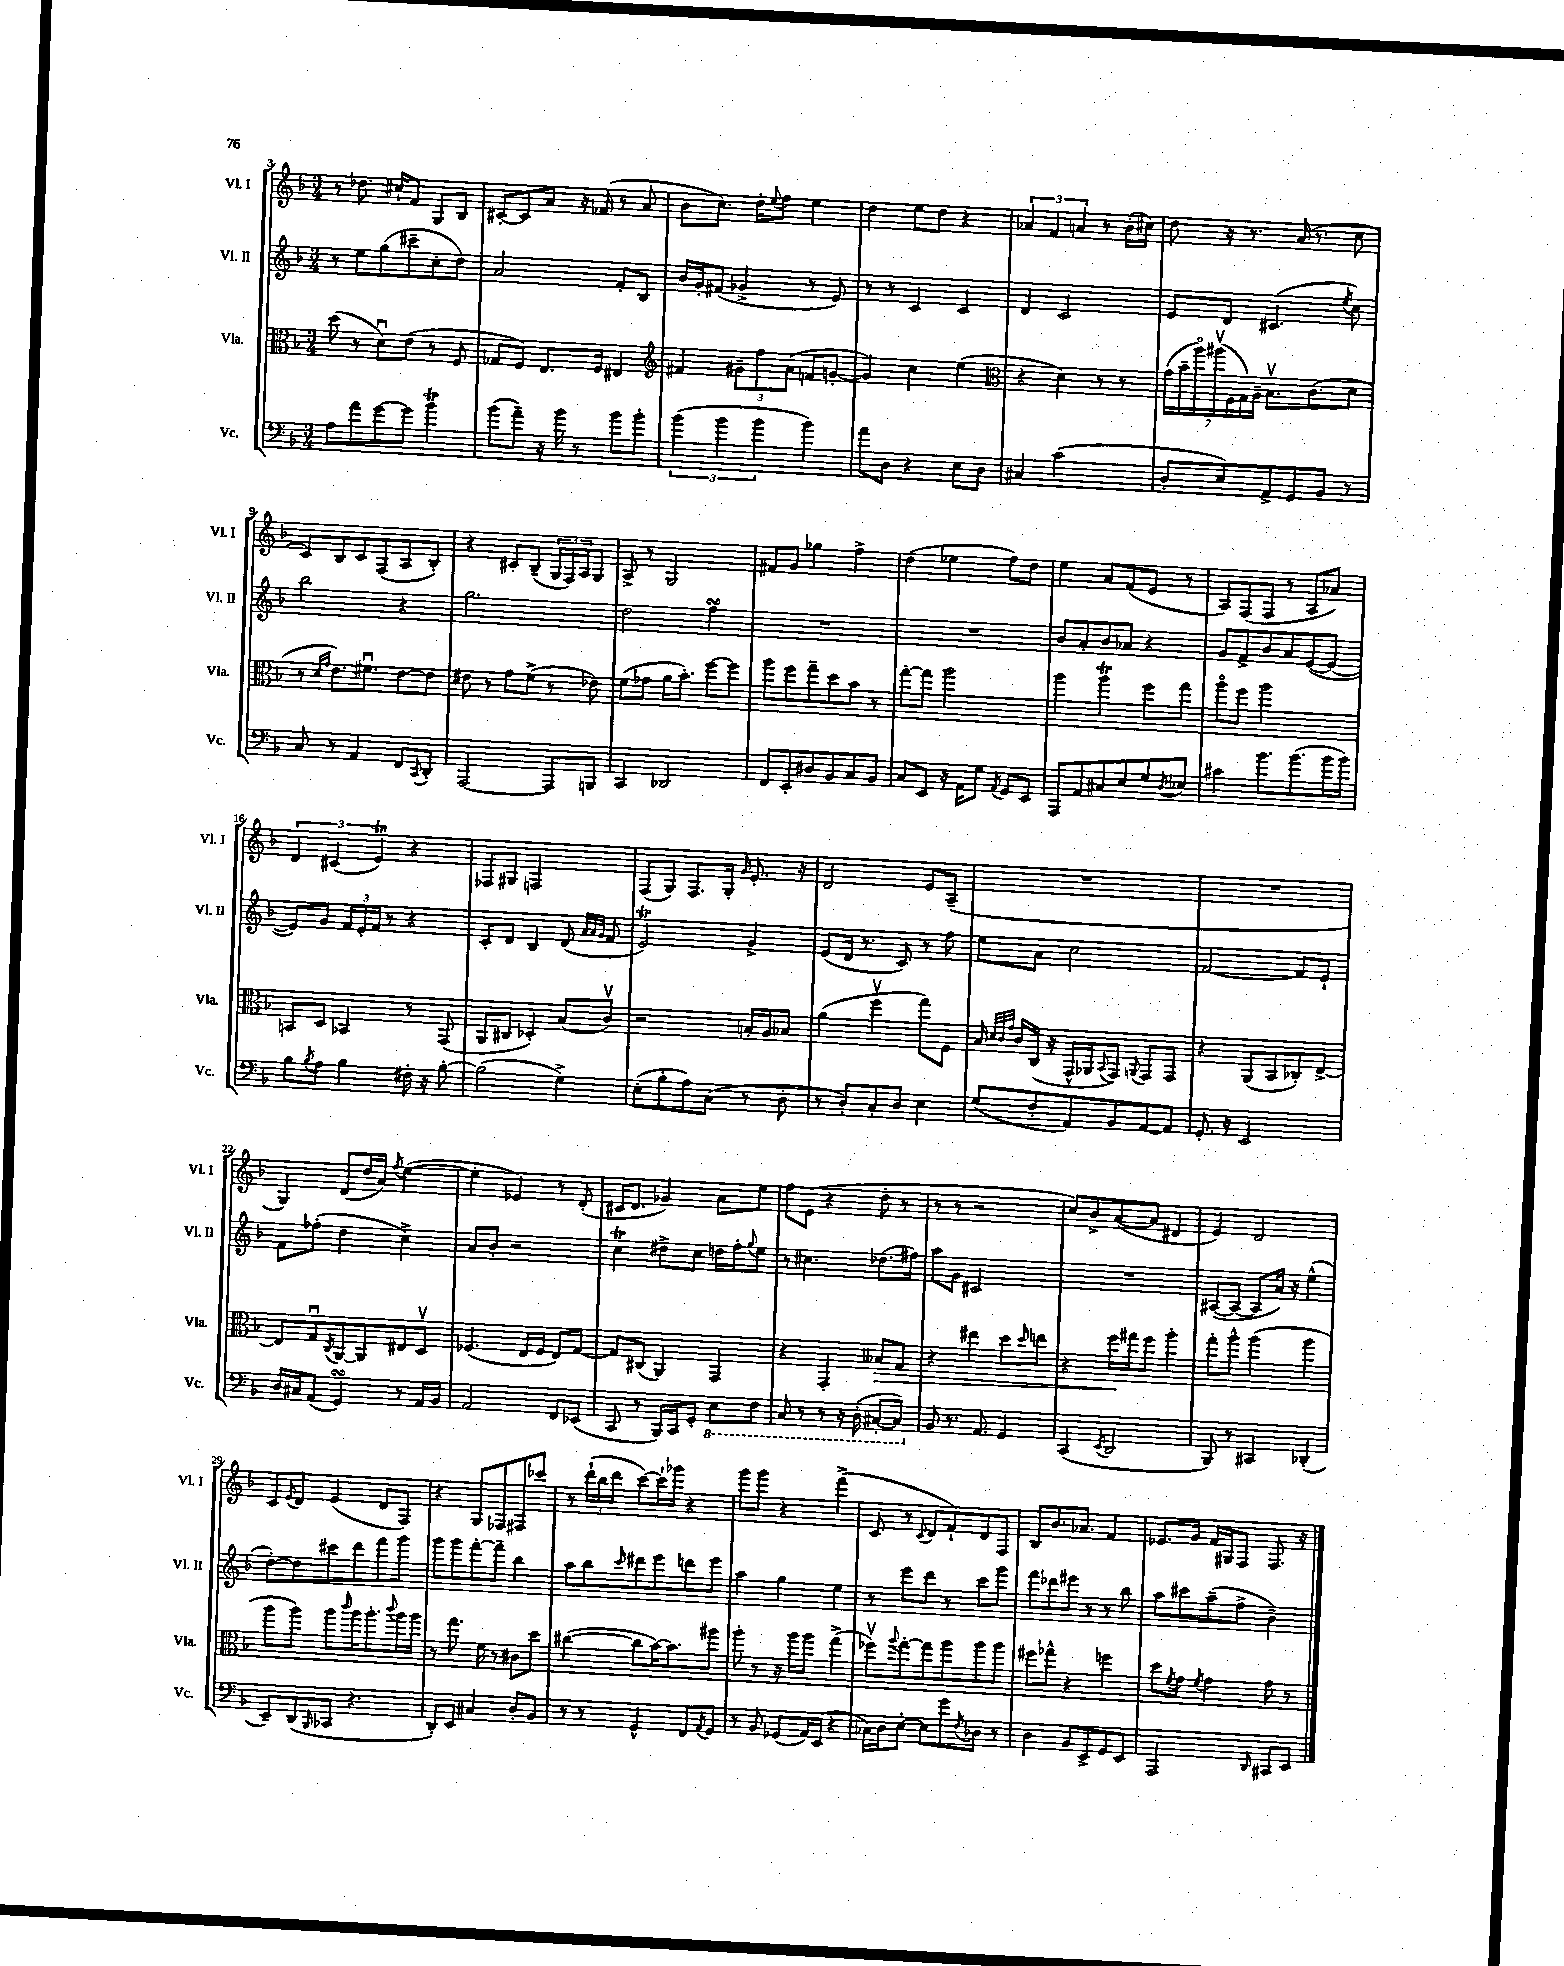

**kern	**kern	**dynam	**kern	**kern
*part4	*part3	*part3	*part2	*part1
*staff4	*staff3	*staff3	*staff2	*staff1
*I"Vc.	*I"Vla.	*	*I"Vl. II	*I"Vl. I
*I'Vc.	*I'Vla.	*	*I'Vl. II	*I'Vl. I
*clefF4	*clefC3	*	*clefG2	*clefG2
*k[b-]	*k[b-]	*	*k[b-]	*k[b-]
*M3/4	*M3/4	*	*M3/4	*M3/4
=3	=3	=3	=3	=3
8A\L	(8dd\	.	8r	8r
8a\	8r	.	8ee\L	8.dd-X\
[8g\	8du\L)	.	(8gg\	.
.	.	.	.	16cc#X`/KL
8g\J]	(8e\J	.	8ccc#X~\	8f/J
4b-T\	8r	.	8cc'\	8G/L
.	8F/	.	8dd\J)	8B-/J
=4	=4	=4	=4	=4
(8b-\L	8G-X/L	.	2a/	[8c#X'/L
8a~\J)	8F/J)	.	.	8c#/]
16r	8.E/L	.	.	8a/J
16b-\	.	.	.	.
8r	.	.	.	16r
.	16F/Jk	.	.	(16f-X/
8b-\L	4E#X/	.	8f'/L	8r
8b-'\J	.	.	8B-/J	8a/
=5	=5	=5	=5	=5
*	*clefG2	*	*	*
(6b-\	4f#X/	.	16b-/LL	8b-\L
.	.	.	16g'/J	.
.	.	.	(8f#X/J	8.cc\J)
6b-\	.	.	.	.
.	12g#X~\L	.	4g-X^/	.
.	.	.	.	16dd'\KL
6b-\	12ff\	.	.	.
.	.	.	.	8qqee/
.	.	.	.	8ff\J
.	(12a\J	.	.	.
4b-\)	8fn/L	.	8r	4ee\
.	[8gn'/J	.	8e/)	.
=6	=6	=6	=6	=6
8a\L	4g/])	.	8r	4dd\
8D\J	.	.	8r	.
4r	4cc\	.	4c/	8ee\L
.	.	.	.	8dd\J
8E\L	(4ee\	.	4c/	4r
8D\J	.	.	.	.
=7	=7	=7	=7	=7
*	*clefC3	*	*	*
4C#X/	4r	.	4d/	6a-X/
.	.	.	.	6f/
(2c\	4d\)	.	2c/	.
.	.	.	.	6an/
.	8r	.	.	8r
.	8r	.	.	(16b-'\LL
.	.	.	.	16cc#X\JJ)
=8	=8	=8	=8	=8
8D'/L	(28g\LL	.	8e/L	8dd\
.	28b-~\	.	.	.
.	28aa\)	.	.	.
.	(28aa#Xv\	.	.	.
8E/)	.	.	8d/J	16r
.	28F\	.	.	.
.	28G\)	.	.	.
.	.	.	.	8.r
.	28A~\JJ	.	.	.
8AA^/	8.B-v\L	.	(4.c#X/	.
8GG/	.	.	.	(16a/
.	(8.c\	.	.	8.r
8BB-/J	.	.	.	.
.	.	.	8qee/	.
8r	8d\J	.	8cc\)	8cc\
!!LO:LB:g=z
=9	=9	=9	=9	=9
8C/	8r	.	2bb-\	8c/L)
.	16qqd/LL	.	.	.
.	16qqg/JJ	.	.	.
8r	8.e\L)	.	.	8B-/
4AA/	.	.	.	8c/
.	8.f#Xu\J	.	.	.
.	.	.	.	(8F/
8FF/L	[8e\L	.	4r	8A/
8qCC/	.	.	.	.
8DD'/J	8e\J]	.	.	8B-'/J)
=10	=10	=10	=10	=10
[2AAA/	8e#X\	.	2.gg\	4r
.	8r	.	.	.
.	8g\L	.	.	8c#X'/L
.	(8f^\J	.	.	(8B-~/J
8AAA/L]	8r	.	.	24G/LL
.	.	.	.	24F/)
.	.	.	.	24A/J
8BBBn/J	8e-X\)	.	.	8G/J
=11	=11	=11	=11	=11
4CC/	(8f\L	.	2dd\	8A^/
.	8g-X\J	.	.	8r
2DD-X/	16a\KL	.	.	2G/
.	8.b-'\J)	.	.	.
.	[8ff\L	.	4ffsSSs\	.
.	8ff\J]	.	.	.
=12	=12	=12	=12	=12
8FF/L	8aa\L	.	2.r	8f#X/L
8EE'/	8ff\	.	.	8g/J
8D#X/	8gg~\	.	.	4gg-X\
8BB-/	8dd\	.	.	.
8C/	8b-\J	.	.	4ff^\
8BB-/J	8r	.	.	.
=13	=13	=13	=13	=13
8C/L	[8gg'\L	.	2.r	(4dd\
8EE/J	8gg\J]	.	.	.
16r	2aa\	.	.	4ee-X\
16AA\KL	.	.	.	.
8G\J	.	.	.	.
8qAA/	.	.	.	.
8GG/L	.	.	.	8ff\L)
8EE/J	.	.	.	8dd\J
=14	=14	=14	=14	=14
8AAA/L	4aa\	.	8b-/L	4ee\
8AA/	.	.	8a'/	.
8C#X/	4aat\	.	8b-/	8a/L
8E/	.	.	8a-X/J	(8f/
8G/	8ff\L	.	4r	8e/J
8qD/	.	.	.	.
8E-X/J	8gg\J	.	.	8r
=15	=15	=15	=15	=15
4c#X\	8aa\L	.	8g/L	8A/L)
.	8ff\J	.	8f^/	(8F/
8.b-\L	2aa\	.	8b-/	8F/J
.	.	.	8a/	8r
(8.b-\	.	.	.	.
.	.	.	([8e/	8A/L
16b-\L	.	.	8e/J_	8a-X/J)
16b-\JJ)	.	.	.	.
!!LO:LB:g=z
=16	=16	=16	=16	=16
8B-\L	8BBn/L	.	8e/L])	6d/
8qB-/	.	.	.	.
8A\J	8D/J	.	8g/J	.
.	.	.	.	(6c#X/
4B-\	4BB-X/	.	24f/LL	.
.	.	.	24e'/	.
.	.	.	24f/JJ	6et/)
.	.	.	8r	.
16F#X'\	8r	.	4r	4r
16r	.	.	.	.
[8B-'\	(8GG/	.	.	.
=17	=17	=17	=17	=17
(2B-\]	8AA/L	.	8c'/L	8F-X/L
.	8C#X/J	.	8d/J	8G#X/J
.	4D-X'/)	.	4B-/	2Fn/
4G^\)	(8B-/L	.	(8d/	.
.	.	.	32qqa/LLL	.
.	.	.	32qqa/	.
.	.	.	32qqg/JJJ	.
.	8cv/J)	.	8f/	.
=18	=18	=18	=18	=18
(8E'\L	2r	.	2et/)	(8F/L
8B-'\	.	.	.	8G/J)
8A\)	.	.	.	8.F/L
(8C\J	.	.	.	.
.	.	.	.	16G'/Jk
.	.	.	.	16qqg/
8r	16Bn'/LL	.	4g^/	8.e'/
.	16A/J	.	.	.
8D'\	8B-X/J	.	.	.
.	.	.	.	16r
=19	=19	=19	=19	=19
8r	(4a\	.	(8e/L	2d/
8D'/L)	.	.	16d/Jk	.
.	.	.	8.r	.
8C'/	4ffv\	.	.	.
8D/J	.	.	8c/)	.
4E\	8gg\L)	.	8r	8e/L
.	8F\J	.	8ff\	(8A~/J
=20	=20	=20	=20	=20
(8G/L	16B-/	.	8ee\L	2.r
.	32qqd/LLL	.	.	.
.	32qqc/	.	.	.
.	32qqg/JJJ	.	.	.
.	16c/LL	.	.	.
8F'/	(16C/JJ	.	8a\J	.
.	16r	.	.	.
8AA/)	16GG^^/LL	.	2cc\	.
.	16AA-X/J	.	.	.
.	8qqBB-/	.	.	.
8BB-/	8GG/J)	.	.	.
.	8qqAAn/	.	.	.
[8AA/	8GG/L	.	.	.
8AA/J]	8GG/J	.	.	.
=21	=21	=21	=21	=21
8.GG'/	4r	.	[2f/	2.r
16r	.	.	.	.
2EE/	(8AA/L	.	.	.
.	8BB-/	.	.	.
.	8C-X'/)	.	8f/L]	.
.	[8E^/J	.	8e`/J	.
!!LO:LB:g=z
=22	=22	=22	=22	=22
16D/LL	8E/L]	.	8f\L	4G/)
16C#X/J	.	.	.	.
(8AA/J	8Gu/	.	(8ff-X'\J	.
.	8qC/	.	.	.
4GGsSSS/)	[8AA/	.	4dd\	(8d/L
.	8AA/]	.	.	16dd/L
.	.	.	.	16a/JJ)
.	.	.	.	8qff/
8r	8E#X/	.	4cc^\)	([4ee\
16AA/LL	8Dv/J	.	.	.
16BB-/JJ	.	.	.	.
=23	=23	=23	=23	=23
2AA/	(4.F-X/	.	8a/L	4ee'\]
.	.	.	8b-'/J	.
.	.	.	2r	4e-X/)
.	16E/LL	.	.	.
.	16F-/JJ	.	.	.
8FF/L	8E/L)	.	.	8r
(8EE-X/J	[8G/J	.	.	(8d'/
=24	=24	=24	=24	=24
8CC/	8G/L]	.	4ccT\	16c#X/KL
.	.	.	.	8.d/J
8r	(8C#X/J	.	.	.
16BBB-/LL)	4AA/)	.	8dd#X^\L	4g-X/)
16CC/J	.	.	.	.
8GG'/J	.	.	8cc\J	.
*8ba	*	*	*	*
8EE\L	4GG/	.	16ddn\LL	8a\L
.	.	.	16ff'\J	.
.	.	.	8qqgg/	.
8FF\J	.	.	8ee\J	8ee\J
=25	=25	=25	=25	=25
8CC/	4r	.	8r	8ff\L
8r	.	.	4.cc#X\	(8e\J
8r	4GG'/	.	.	4r
16r	.	.	.	.
(16DD'\	.	.	.	.
!	!	!LO:HP:b	!	!
[8CC#X'/L	8B--X/L	>	(8.dd-X\L	8dd'\
8CC#/J])	8G/J	.	.	8r
.	.	.	16ff#X\Jk)	.
=26	=26	=26	=26	=26
*X8ba	*	*	*	*
8BB-/	4r	.	8aa\L	8r
8.r	.	.	8g\J	8r
.	4ee#X\	.	2c#X/	2r
8.AA/	.	.	.	.
4GG/	8dd\L	.	.	.
.	16qqdd/	.	.	.
.	8een\J	.	.	.
=27	=27	=27	=27	=27
(4CC/	4r	.	2.r	8cc/L)
.	.	.	.	8b-^/
8qEE/	.	.	.	.
2DD/	16ff\LL	.	.	([8a/
.	16gg#X\J	]	.	.
.	8ff\J	.	.	8a/J]
.	4aa'\	.	.	4d#X/
=28	=28	=28	=28	=28
8BBB-/)	8gg'\L	.	([8A#X/L	4e/)
8r	8aa^^\J	.	8A#/J_	.
4CC#X/	(4aa\	.	8A#/L]	2d/
.	.	.	16a/Jk)	.
.	.	.	16r	.
(4DD-X'/	4aa\	.	(4ee^^\	.
!!LO:LB:g=z
=29	=29	=29	=29	=29
8EE~/L)	8aa\L	.	[8dd'\L)	8c/L
.	.	.	.	8qe/
(8DD/	8aa\J)	.	8dd\]	8d/J
16qqBBB-/	.	.	.	.
8CC-X/J	8aa\L	.	8ccc#X\	(4e/
.	16qqccc/	.	.	.
4.r	16aa\K	.	8ddd\	.
.	8.aa'\	.	.	.
.	.	.	8fff\	8d/L
.	8qqccc/	.	.	.
.	16aa\L	.	8ggg\J	8F/J)
.	16aa\JJ	.	.	.
=30	=30	=30	=30	=30
8DD'/L)	8r	.	8ggg\L	4r
8EE/J	8.gg\	.	8ggg\	.
4C#X/	.	.	[8fff'\	8G/L
.	16f\	.	.	.
.	8r	.	8fff~\J]	8F-X/
8D'/L	8c#X\L	.	4bb-\	8F#X/
8BB-/J	8dd\J	.	.	8ccc-X/J
=31	=31	=31	=31	=31
8r	([4cc#X\	.	8aa\L	8r
8r	.	.	8bb-\	(24ddd`\LL
.	.	.	.	24bb-\
.	.	.	.	24ddd\JJ
.	.	.	16qqccc/	.
4GG^^/	8cc#\L]	.	8ddd#X\	[8ccc\L)
.	[16b-\K)	.	8eee\	16ccc`\L]
.	8.b-\]	.	.	16ggg-X\JJ
8FF/L	.	.	8dddn\	4r
8qAA/	.	.	.	.
8GG/J	8aa#X\J	.	8eee\J	.
=32	=32	=32	=32	=32
8r	8aa'\	.	4aa\	8ggg\L
8BB-/	8r	.	.	8ggg\J
(8GG-X/L	16r	.	4gg\	4r
.	16aa\KL	.	.	.
16AA/L)	8aa\J	.	.	.
(16EE/JJ	.	.	.	.
4r	(4gg^\	.	4ee\	(4fff^\
=33	=33	=33	=33	=33
16C-X\LL)	8ff-Xv\L)	.	8r	8c/
16D\J	.	.	.	.
.	8qqaa/	.	.	.
[8E'\J	[8gg'\	.	8eee\L	8r
.	.	.	.	8qqc/
8E\L]	8gg\]	.	8ddd\J	8d/L
8g\	8aa\	.	8r	8f`/)
8qF/	.	.	.	.
8D-X\J	8aa\	.	8ccc\L	8d/
8r	8aa\J	.	8ggg\J	8F/J
=34	=34	=34	=34	=34
4D\	8ff#X\L	.	8fff\L	8B-/L
.	8gg-X^^\J	.	8ddd-X\	8.b-/
8BB-/L	4r	.	8eee#X\J	.
.	.	.	.	8.a-X/J
8EE^/	.	.	8r	.
8GG/	4ffn\	.	8r	4f/
8EE/J	.	.	8bb-\	.
=35	=35	=35	=35	=35
2AAA/	8dd\L	.	8aa\L	8.e-X/L
.	8qf/	.	.	.
.	8g\J	.	8ccc#X\	.
.	.	.	.	16g/Jk
.	8qf/	.	.	.
.	4g\	.	(8aa~\	16f/LL
.	.	.	.	16G#X/J
.	.	.	8ff^\J	8F/J
16qqDD/	.	.	.	.
8CC#X/L	8g\	.	4b-~\)	8.F/
8EE/J	8r	.	.	.
.	.	.	.	16r
==	==	==	==	==
*-	*-	*-	*-	*-
